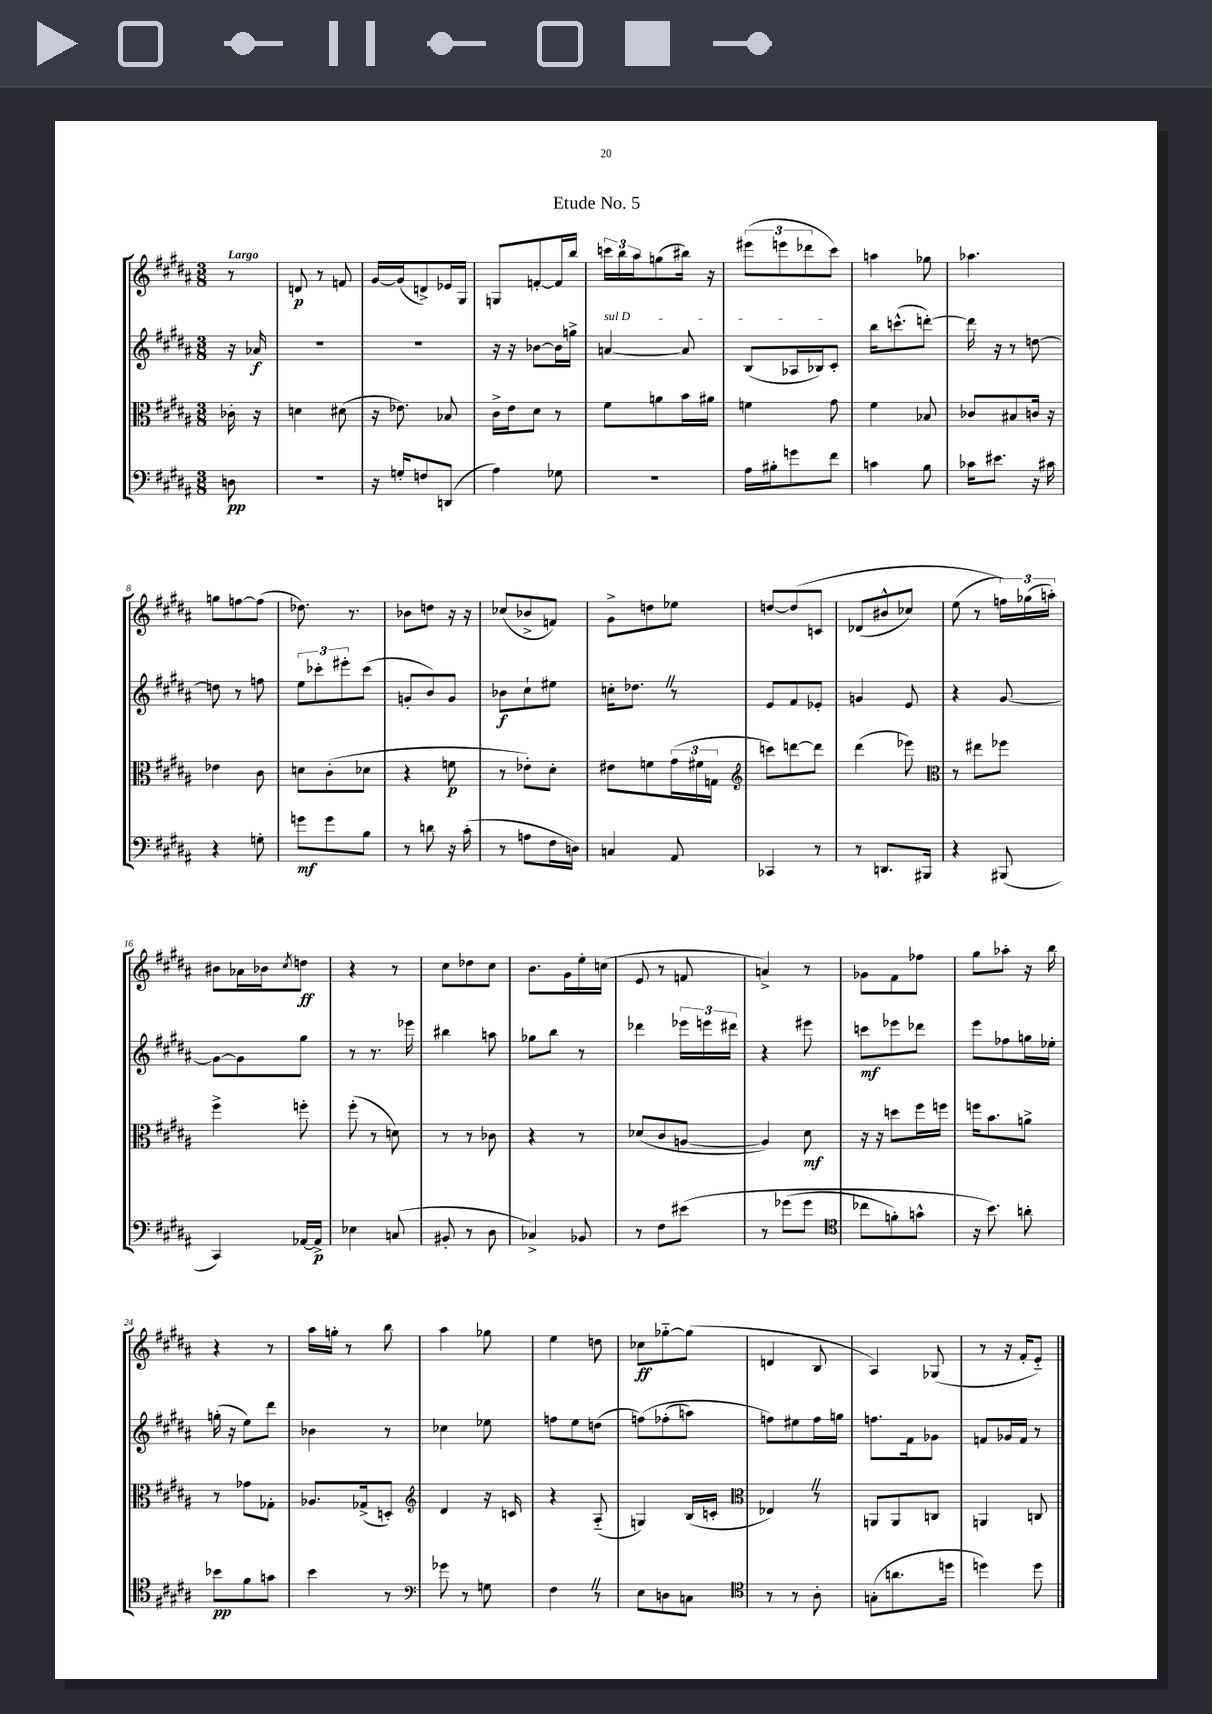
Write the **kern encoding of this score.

**kern	**dynam	**kern	**dynam	**kern	**dynam	**kern	**dynam
*part4	*part4	*part3	*part3	*part2	*part2	*part1	*part1
*staff4	*staff4	*staff3	*staff3	*staff2	*staff2	*staff1	*staff1
*clefF4	*	*clefC3	*	*clefG2	*	*clefG2	*
*k[f#c#g#d#a#]	*	*k[f#c#g#d#a#]	*	*k[f#c#g#d#a#]	*	*k[f#c#g#d#a#]	*
*M3/8	*	*M3/8	*	*M3/8	*	*M3/8	*
=	=	=	=	=	=	=	=
!	!	!	!	!	!	!LO:TX:a:B:t=Largo	!
8Dn\	pp	16c-X'\	.	16r	.	8r	.
.	.	16r	.	16a-X/	f	.	.
=1	=1	=1	=1	=1	=1	=1	=1
4.r	.	4dn\	.	4.r	.	8dn/	p
.	.	.	.	.	.	8r	.
.	.	(8d#X\	.	.	.	8fn/	.
=2	=2	=2	=2	=2	=2	=2	=2
16r	.	16r	.	4.r	.	[16g#/LL	.
16Gn'/KL	.	8.e-X\)	.	.	.	(16g#/J]	.
8Fn/	.	.	.	.	.	8dn^/)	.
(8DDn/J	.	8B-X/	.	.	.	16e-X/L	.
.	.	.	.	.	.	16G#/JJ	.
=3	=3	=3	=3	=3	=3	=3	=3
4A#\)	.	16c#^\LL	.	16r	.	8Gn/L	.
.	.	16e\J	.	16r	.	.	.
.	.	8d#\J	.	[8b-X\L	.	[8fn'/	.
8G-X\	.	8r	.	16b-\L]	.	16f/L]	.
.	.	.	.	16ggn^\JJ	.	16bb/JJ	.
=4	=4	=4	=4	=4	=4	=4	=4
!	!	!	!	!LO:TX:a:i:t=sul D	!	!	!
4.r	.	8f#\L	.	[4an/	.	24cccn\LL	.
.	.	.	.	.	.	24bb\	.
.	.	.	.	.	.	24aa#\J	.
.	.	8an\	.	.	.	(8ggn\	.
.	.	16b\L	.	8a/]	.	16bb#X\Jk)	.
.	.	16a#X\JJ	.	.	.	16r	.
=5	=5	=5	=5	=5	=5	=5	=5
16A#\LL	.	4fn\	.	(8B/L	.	(12eee#X\L	.
16B#X'\J	.	.	.	.	.	.	.
.	.	.	.	.	.	12eeen\	.
8gn\	.	.	.	16A-X/L	.	.	.
.	.	.	.	.	.	12ddd-X\	.
.	.	.	.	16B-X/J)	.	.	.
8f#\J	.	8g#\	.	8c#'/J	.	8ccc#\J)	.
=6	=6	=6	=6	=6	=6	=6	=6
4cn\	.	4f#\	.	16bb\KL	.	4aan\	.
.	.	.	.	(8.cccn^^\	.	.	.
8B\	.	8B-X/	.	[8dddn'\J)	.	8gg-X\	.
=7	=7	=7	=7	=7	=7	=7	=7
16c-X\KL	.	8c-X/L	.	16ddd\]	.	4.aa-X\	.
8.e#X\J	.	.	.	16r	.	.	.
.	.	8B#X/	.	8r	.	.	.
16r	.	16cn/Jk	.	[8ddn\	.	.	.
16c#X\	.	16r	.	.	.	.	.
!!LO:LB:g=z
=8	=8	=8	=8	=8	=8	=8	=8
4r	.	4e-X\	.	8ddn\]	.	8ggn\L	.
.	.	.	.	8r	.	[8ffn\	.
8Gn'\	.	8c#\	.	8ffn\	.	(8ff\J]	.
=9	=9	=9	=9	=9	=9	=9	=9
8gn\L	mf	8dn\L	.	12ee\L	.	8.dd-X\)	.
.	.	.	.	12ccc-X'\	.	.	.
8g\	.	(8c#'\	.	.	.	.	.
.	.	.	.	12eee#X'\	.	.	.
.	.	.	.	.	.	8.r	.
8B\J	.	8d-X\J	.	(8ccc-\J	.	.	.
=10	=10	=10	=10	=10	=10	=10	=10
8r	.	4r	.	8gn'/L	.	8b-X\L	.
8dn\	.	.	.	8b/)	.	8ddn\J	.
16r	.	8fn\	p	8g/J	.	16r	.
(16c#'\	.	.	.	.	.	16r	.
=11	=11	=11	=11	=11	=11	=11	=11
8r	.	8r	.	8b-X\L	f	(8cc-X/L	.
8An\L	.	8e-X'\L)	.	8cc#`\	.	8b-X^/	.
16F#\L	.	8d#'\J	.	8ee#X\J	.	8fn/J)	.
16Dn\JJ)	.	.	.	.	.	.	.
=12	=12	=12	=12	=12	=12	=12	=12
4Cn/	.	8e#X\L	.	16ccn'\KL	.	8g#^\L	.
.	.	.	.	8.dd-XZ\J	.	.	.
.	.	8fn\	.	.	.	8ddn\	.
8AA#/	.	(24g#\L	.	8r	.	8ee-X\J	.
.	.	24f#X\	.	.	.	.	.
.	.	24Gn\JJ	.	.	.	.	.
=13	=13	=13	=13	=13	=13	=13	=13
*	*	*clefG2	*	*	*	*	*
4CC-X/	.	8cccn\L)	.	8e/L	.	[8ddn/L	.
.	.	[8dddn\	.	8f#/	.	(8dd/]	.
8r	.	8ddd\J]	.	8e-X'/J	.	8cn/J	.
=14	=14	=14	=14	=14	=14	=14	=14
8r	.	(4ddd#\	.	4gn/	.	(8d-X/L	.
8.DDn/L	.	.	.	.	.	8b#X^^/	.
.	.	8eee-X\)	.	8e/	.	8cc-X/J)	.
16BBB#X/Jk	.	.	.	.	.	.	.
=15	=15	=15	=15	=15	=15	=15	=15
*	*	*clefC3	*	*	*	*	*
4r	.	8r	.	4r	.	(8ee\	.
.	.	8ee#X\L	.	.	.	8r	.
(8BBB#X/	.	8ff-X\J	.	[8g#/	.	24ffn\LL))	.
.	.	.	.	.	.	(24gg-X\	.
.	.	.	.	.	.	24aan'\JJ)	.
!!LO:LB:g=z
=16	=16	=16	=16	=16	=16	=16	=16
4CC#/)	.	4ff#^\	.	8g#\L_	.	8b#X\L	.
.	.	.	.	8g#\]	.	16a-X\L	.
.	.	.	.	.	.	16b-X\J	.
.	.	.	.	.	.	8qcc#/	.
[16AA-X/LL	.	8ffn'\	.	8gg#\J	.	8ddn\J	ff
16AA-^/JJ]	p	.	.	.	.	.	.
=17	=17	=17	=17	=17	=17	=17	=17
4E-X\	.	(8ff#'\	.	8r	.	4r	.
.	.	8r	.	8.r	.	.	.
(8Cn/	.	8dn\)	.	.	.	8r	.
.	.	.	.	16eee-X\	.	.	.
=18	=18	=18	=18	=18	=18	=18	=18
8BB#X'/	.	8r	.	4bb#X\	.	8cc#\L	.
8r	.	8r	.	.	.	8dd-X\	.
8D#\	.	8c-X\	.	8aan\	.	8cc#\J	.
=19	=19	=19	=19	=19	=19	=19	=19
4C-X^/)	.	4r	.	8gg-X\L	.	8.b\L	.
.	.	.	.	8bb\J	.	.	.
.	.	.	.	.	.	16g#\L	.
8BB-X/	.	8r	.	8r	.	16ee'\	.
.	.	.	.	.	.	(16ccn\JJ	.
=20	=20	=20	=20	=20	=20	=20	=20
8r	.	(8d-X/L	.	4ddd-X\	.	8e/	.
8F#\L	.	8c#/	.	.	.	8r	.
(8e#X\J	.	[8An/J	.	24eee-X\LL	.	8fn/	.
.	.	.	.	24eeen\	.	.	.
.	.	.	.	24ddd#X\JJ	.	.	.
=21	=21	=21	=21	=21	=21	=21	=21
8r	.	4A/])	.	4r	.	4an^/)	.
(8g-X\L	.	.	.	.	.	.	.
8g-\J	.	8d#\	mf	8eee#X\	.	8r	.
=22	=22	=22	=22	=22	=22	=22	=22
*clefC4	*	*	*	*	*	*	*
8cc-X\L	.	16r	.	8cccn\L	mf	8g-X\L	.
.	.	16r	.	.	.	.	.
8fn'\)	.	8ddn\L	.	8eee-X\	.	8f#\	.
8gn^^\J	.	16ff#\L	.	8ddd-X\J	.	8ff-X\J	.
.	.	16ffn\JJ	.	.	.	.	.
=23	=23	=23	=23	=23	=23	=23	=23
16r	.	16ffn\KL	.	8eee\L	.	8gg#\L	.
8.b\)	.	8.b\	.	.	.	.	.
.	.	.	.	8ff-X\	.	8aa-X'\J	.
8an'\	.	8an^\J	.	16ggn\L	.	16r	.
.	.	.	.	16ee-X'\JJ	.	16bb\	.
!!LO:LB:g=z
=24	=24	=24	=24	=24	=24	=24	=24
8b-X\L	pp	8r	.	(16ggn'\	.	4r	.
.	.	.	.	16r	.	.	.
8f#\	.	8g-X\L	.	8ee\L)	.	.	.
8gn\J	.	8G-X'\J	.	8ddd#\J	.	8r	.
=25	=25	=25	=25	=25	=25	=25	=25
4b\	.	8.A-X/L	.	4b-X\	.	16aa#\LL	.
.	.	.	.	.	.	16ggn'\JJ	.
.	.	.	.	.	.	8r	.
.	.	(16G-X^/k	.	.	.	.	.
8r	.	8Dn'/J)	.	8r	.	8bb\	.
=26	=26	=26	=26	=26	=26	=26	=26
*clefF4	*	*clefG2	*	*	*	*	*
8g-X\	.	4d#/	.	4cc-X\	.	4aa#\	.
8r	.	.	.	.	.	.	.
8Gn\	.	16r	.	8ee-X\	.	8gg-X\	.
.	.	16cn/	.	.	.	.	.
=27	=27	=27	=27	=27	=27	=27	=27
4F#Z\	.	4r	.	8ffn\L	.	4ee\	.
.	.	.	.	8ee\	.	.	.
8r	.	(8A#/	.	(8ddn\J	.	8ddn\	.
=28	=28	=28	=28	=28	=28	=28	=28
8E\L	.	4Gn/)	.	(8ffn\L)	.	8cc-X\L	ff
8Dn\	.	.	.	(8ff-X'\	.	[8gg-X\	.
8Cn\J	.	(16B/LL	.	8aan\J)	.	(8gg-\J]	.
.	.	16cn'/JJ	.	.	.	.	.
=29	=29	=29	=29	=29	=29	=29	=29
*clefC4	*	*clefC3	*	*	*	*	*
8r	.	4E-XZ/)	.	8ffn\L)	.	4dn/	.
8r	.	.	.	8ee#X\	.	.	.
8A#'\	.	8r	.	16ff\L	.	8B/	.
.	.	.	.	16ggn\JJ	.	.	.
=30	=30	=30	=30	=30	=30	=30	=30
(8Gn'\L	.	8AAn/L	.	8.ffn\L	.	4A#/)	.
8.an\	.	8AA/	.	.	.	.	.
.	.	.	.	16f#\k	.	.	.
.	.	8Cn/J	.	8g-X\J	.	(8G-X/	.
16ddn\Jk	.	.	.	.	.	.	.
=31	=31	=31	=31	=31	=31	=31	=31
4ddn\)	.	4AAn/	.	8fn/L	.	8r	.
.	.	.	.	16g-X/L	.	16r	.
.	.	.	.	16f/JJ	.	16f#'/KL	.
8dd\	.	8Cn/	.	8r	.	8e/J)	.
==	==	==	==	==	==	==	==
*-	*-	*-	*-	*-	*-	*-	*-
